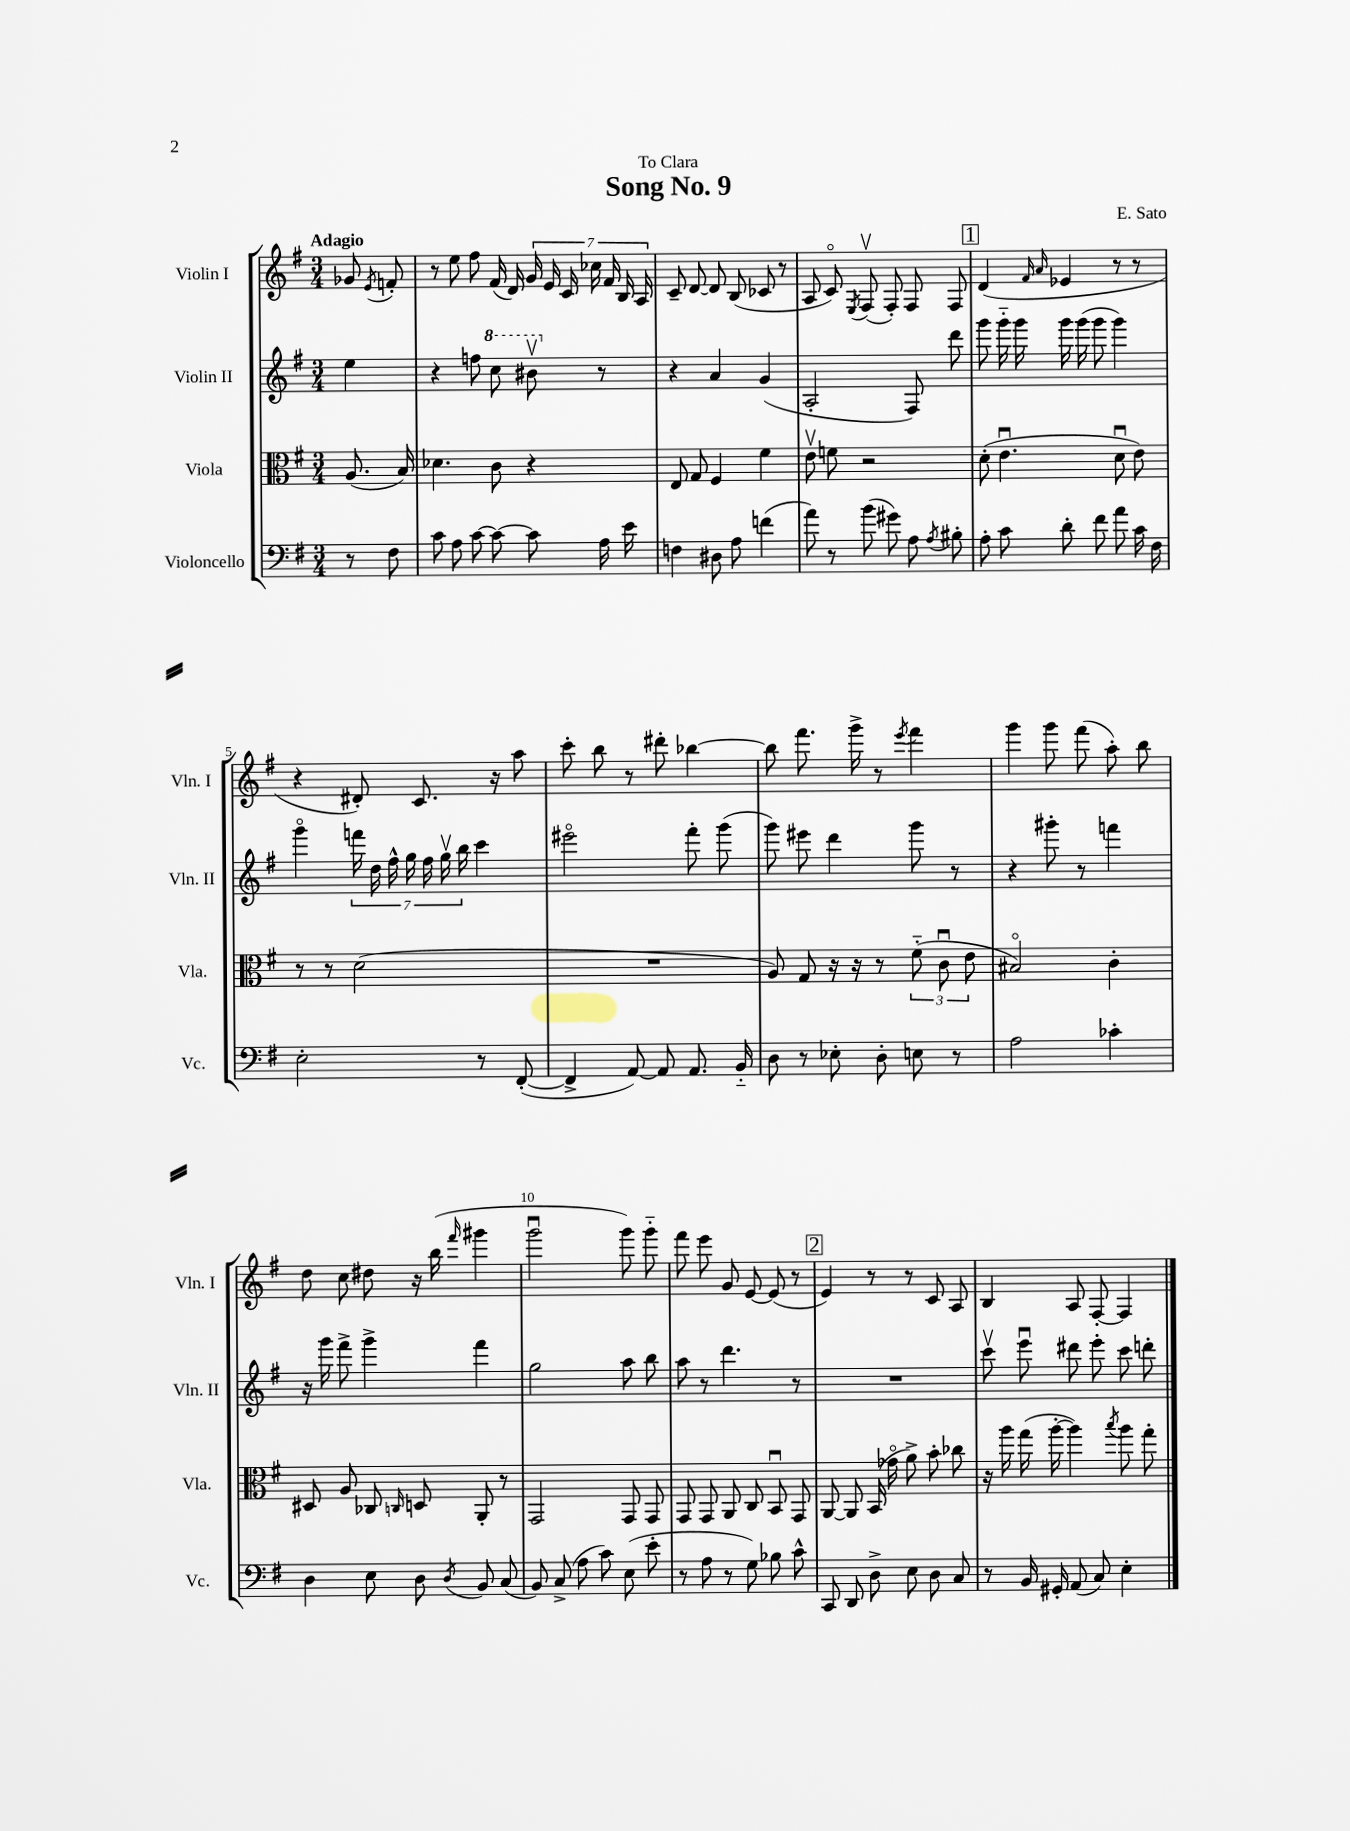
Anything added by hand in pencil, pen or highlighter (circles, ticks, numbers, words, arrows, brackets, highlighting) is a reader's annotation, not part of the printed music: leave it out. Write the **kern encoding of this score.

**kern	**kern	**kern	**kern
*staff4	*staff3	*staff2	*staff1
*clefF4	*clefC3	*clefG2	*clefG2
*k[f#]	*k[f#]	*k[f#]	*k[f#]
*M3/4	*M3/4	*M3/4	*M3/4
8r	(8.A/	4ee\	8g-/
.	.	.	8qe/
8F#\	.	.	8f'/
.	16B/)	.	.
=	=	=	=
8c\	4.d-\	4r	8r
8A\	.	.	8ee\
[8c\	.	8ff\	8ff#\
8c\_	8c\	8ccc\	(16f#/
.	.	.	16d/)
8c\]	4r	8bb#v\	28g/
.	.	.	28e/
.	.	.	28c/
.	.	.	28cc-\
16A\	.	8r	.
.	.	.	28f#/
.	.	.	28B/
16e\	.	.	.
.	.	.	28A/
=	=	=	=
4F\	8E/	4r	8c~/
.	8G/	.	[8d/
8D#\	4F#/	4a/	8d/]
8A\	.	.	(8B/
(4f\	4f#\	(4g/	8c-/
.	.	.	8r
=	=	=	=
8a\)	8ev\	2A'/	8A/
8r	8f\	.	8co/)
.	.	.	8qE/
(8b\	2r	.	(8F#v/
8g#\)	.	.	8F#'/)
8A\	.	8F#/)	8F#/
8qA/	.	.	.
8B#'\	.	8ddd\	8F#/
=	=	=	=
8A'\	(8d'\	8ggg\	(4d/
8c\	4.eu\	16ggg'~\	.
.	.	16ggg\	.
.	.	.	16qqf#/
.	.	.	16qqa/
8d'\	.	16ggg\	4e-/
.	.	(16ggg\	.
8f#\	.	8ggg\	.
8a\	8du\	4ggg\)	8r
16c\	8e\)	.	8r
16F#\	.	.	.
=	=	=	=
2E'\	8r	4gggo\	4r
.	8r	.	.
.	(2d\	28fff\	8d#'/)
.	.	28dd\	.
.	.	28ff#^^\	.
.	.	28gg\	.
.	.	.	8.c/
.	.	28ff#\	.
.	.	28ggv\	.
.	.	28bb\	.
8r	.	4ccc\	.
.	.	.	16r
([8FF#'/	.	.	8aa\
=	=	=	=
4FF#^/]	2.r	2eee#o\	8ccc'\
.	.	.	8bb\
[8AA/)	.	.	8r
8AA/]	.	.	8ddd#'\
8.AA/	.	8fff#'\	[4bb-\
.	.	(8ggg\	.
16BB'~/	.	.	.
=	=	=	=
8D\	8A/)	8ggg\)	8bb-\]
8r	8G/	8eee#\	8.fff#\
8E-'\	16r	4ddd\	.
.	16r	.	16ggg^\
8D'\	8r	.	8r
.	.	.	8qeee/
8E\	(12f#'~\	8ggg\	4fff#\
.	12cu\	.	.
8r	.	8r	.
.	12e\	.	.
=	=	=	=
2A\	2B#o/)	4r	4ggg\
.	.	8ggg#'\	8ggg\
.	.	8r	(8fff#\
4c-'\	4c'\	4fff\	8aa'\)
.	.	.	8bb\
=	=	=	=
4D\	8D#/	16r	8dd\
.	.	16ggg\	.
.	8A/	8fff#^\	8cc\
8E\	8C-/	4ggg^\	8dd#\
.	16qqC/	.	.
8D\	8D/	.	16r
.	.	.	(16bb\
8qD/	.	.	16qqfff#/
8BB/	8AA'/	4fff#\	4ggg#\
(8C/	8r	.	.
=	=	=	=
8BB/)	2GG/	2gg\	2gggu\
(8C^/	.	.	.
8A\	.	.	.
8c\)	.	.	.
(8E\	8GG/	8aa\	8ggg\)
8e'\	8GG/	8bb\	8ggg'~\
=	=	=	=
8r	8GG/	8aa\	8fff#\
8A\	8GG/	8r	8eee\
8r	8AA/	4.ddd\	8g/
8G\)	8C/	.	[8e/
8B-\	8BBu/	.	(8e/]
8c^^\	8GG/	8r	8r
=	=	=	=
8CC/	[8AA/	2.r	4e/)
8DD/	8AA/]	.	.
8D^\	(16BB/	.	8r
.	16g-o\	.	.
8E\	8a^\)	.	8r
8D\	8b'\	.	8c/
8C/	8cc-\	.	8A/
=	=	=	=
8r	16r	8cccv\	4B/
.	16aa\	.	.
16BB/	(16gg\	8eeeu\	.
16GG#'/	[16aa'\	.	.
(8AA/	4aa\])	8ddd#\	8A/
8C/)	.	8eee'\	[8F#'/
.	8qbb/	.	.
4E'\	8aa\	8ccc\	4F#/]
.	8gg'\	8ddd'\	.
==	==	==	==
*-	*-	*-	*-
